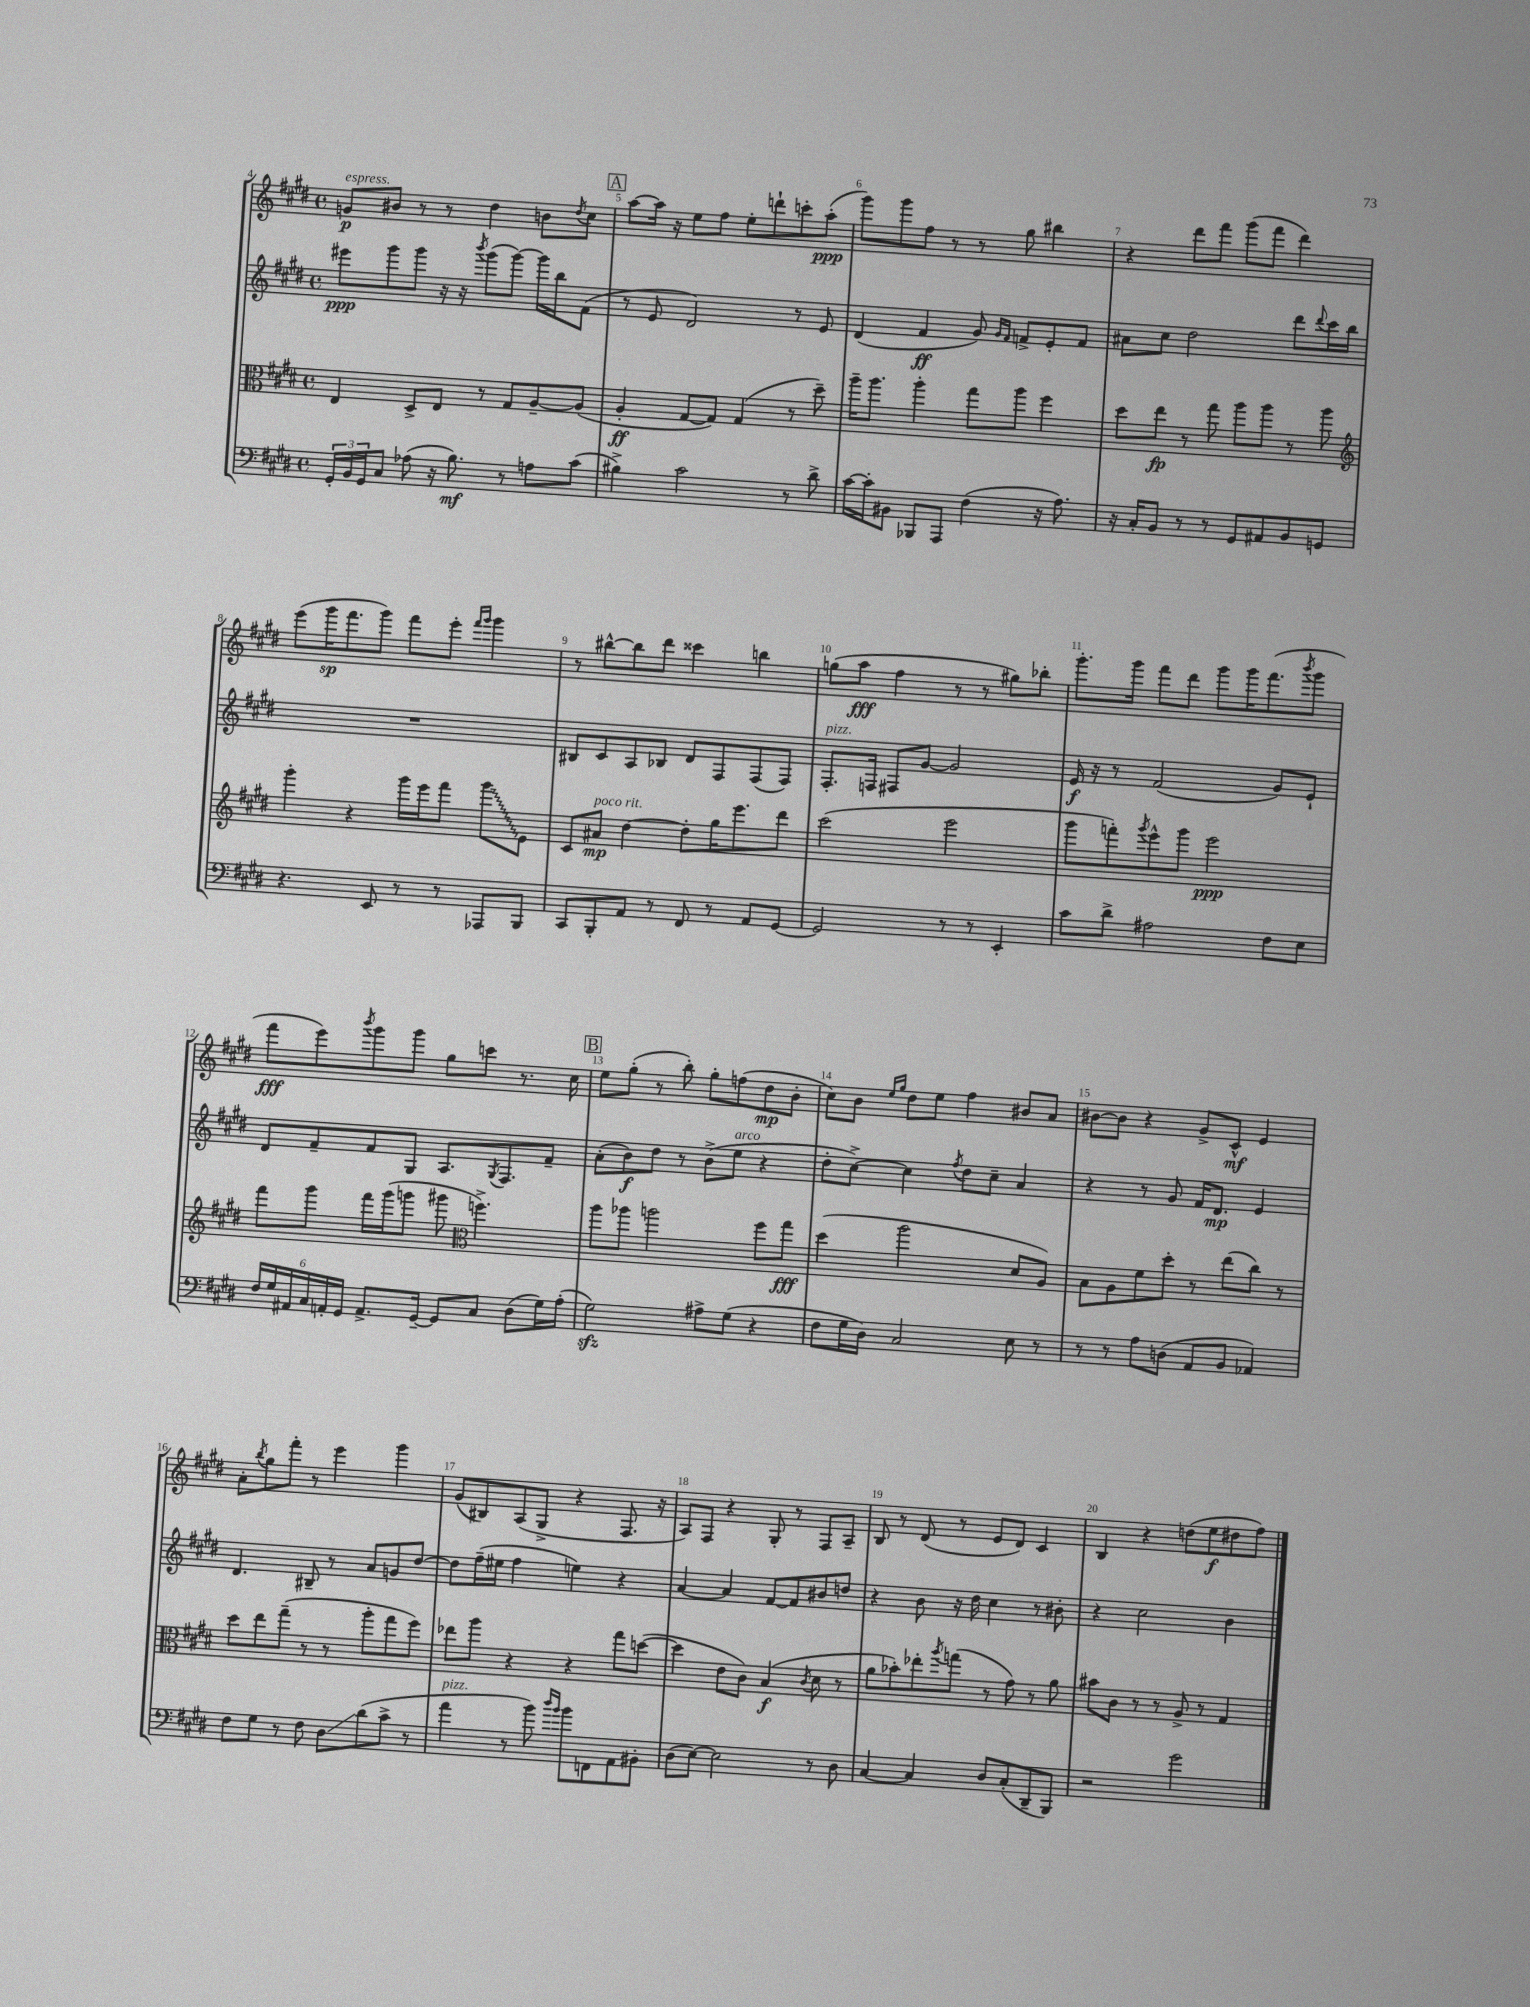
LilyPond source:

<<
\new StaffGroup <<
\new Staff = "s0" {
    \clef treble \key e \major \defaultTimeSignature \time 4/4
    g'8\p^\markup { \italic "espress." } bis'8 r8 r8 dis''4 b'8 \acciaccatura { dis''8 } cis''8 |
    \mark \markup { \box "A" } a''8~ a''16 r16 e''8 fis''8 e''8-. d'''8-! c'''8-. a''8-.\ppp( |
    gis'''8) gis'''8 fis''8 r8 r8 gis''8 bis''4 |
    r4 dis'''8 fis'''8 gis'''8( fis'''8 dis'''4) |
    e'''8( gis'''16\sp fis'''8. gis'''8) fis'''8 e'''8-. \grace { fis'''16 gis'''16 } gis'''4 |
    r8 bis''8~-^ bis''8 dis'''8 cisis'''4 b''4 |
    g''8( a''8\fff fis''4 r8 r8 gis''8) bes''8-. |
    gis'''8.-. gis'''16 fis'''8 dis'''8 gis'''8 gis'''16 fis'''8.( \acciaccatura { b'''8 } gis'''8 |
    fis'''8\fff e'''8) \acciaccatura { b'''8 } gis'''8 gis'''8 gis''8 c'''8 r8. cis''16 |
    \mark \markup { \box "B" } e''8 gis''8-.( r8 b''8-.) gis''8-. f''8( dis''8\mp b'8-. |
    cis''8) b'8 \grace { e''16 gis''16 } dis''8 e''8 fis''4 bis'8 a'8 |
    bis'8~ bis'8 r4 gis'8-> cis'8-^\mf e'4 |
    a'8-. \acciaccatura { b''8 } gis''8 fis'''8-. r8 e'''4 gis'''4 |
    gis'8( bis8) a8( gis8-> r4 fis8. r16 |
    a8) fis8 r4 gis8-. r8 fis8 a8-- |
    b8 r8 dis'8( r8 e'8 dis'8) cis'4 |
    b4 r4 d''8( e''8\f dis''8 fis''8) \bar "|." |
}
\new Staff = "s1" {
    \clef treble \key e \major \defaultTimeSignature \time 4/4
    eis'''8\ppp gis'''8 gis'''8 r16 r16 \acciaccatura { b'''8 } gis'''8( gis'''8~) gis'''16 b''16 fis'8( |
    \mark \markup { \box "A" } r8 e'8 dis'2) r8 e'8 |
    dis'4( fis'4\ff gis'8) \grace { gis'16 fis'16 } f'8-> e'8-. f'8 |
    ais'8 cis''8 dis''2 dis'''8 \appoggiatura { dis'''8 } cis'''16 b''16 |
    R1 |
    bis8 cis'8 a8 bes8 dis'8 fis8 fis8( fis8) |
    fis8.-.^\markup { \italic "pizz." } f16 fis8 gis'8~ gis'2 |
    e'16\f r16 r8 fis'2( gis'8) e'8-! |
    dis'8 fis'8-- fis'8 gis8 a8. \acciaccatura { gis8 } fis8. fis'8-- |
    \mark \markup { \box "B" } a'8-.( b'8\f) dis''8 r8 b'8->( e''8^\markup { \italic "arco" } r4 |
    dis''8-. cis''8~->) cis''4 \acciaccatura { fis''8 } dis''8 cis''8-- a'4 |
    r4 r8 gis'8 fis'16 dis'8.\mp e'4 |
    dis'4. bis8-- r8 a'8 g'8 dis''8~ |
    dis''8 fis''16--( eis''16 fis''4 e''4) r4 |
    a'4~ a'4 fis'8~ fis'8 bis'8 d''8 |
    r4 b'8 r16 dis''16 cis''4 r8 bis'8-. |
    r4 cis''2 b'4 \bar "|." |
}
\new Staff = "s2" {
    \clef alto \key e \major \defaultTimeSignature \time 4/4
    e4 dis8-> e8 r8 gis8 a8~-- a8( |
    \mark \markup { \box "A" } a4-.\ff gis8~ gis8) gis4( r8 dis''8--) |
    a''16-- a''8. a''4-. gis''8 a''8 fis''4 |
    dis''8 e''8\fp r8 gis''8 a''8 a''8 r8 a''8 |
    \clef treble gis'''4-. r4 gis'''16 e'''16 fis'''8 \once \override Glissando.style = #'zigzag gis'''8\glissando e'8 |
    cis'8 ais'8\mp^\markup { \italic "poco rit." } dis''4~ dis''8-. gis''16 e'''8. dis'''8 |
    cis'''2( e'''2 |
    gis'''8 f'''8-.) \acciaccatura { gis'''8 } e'''8-^ gis'''8 e'''2\ppp |
    fis'''8 gis'''8 fis'''16 gis'''16( g'''8 gis'''8 \clef alto f''4.->) |
    \mark \markup { \box "B" } a''8 aes''8 a''2 fis''8 gis''8\fff |
    dis''4( a''2 dis'8 a8) |
    b8 a8 fis'8 dis''8-. r8 e''8( cis''8) r8 |
    dis''8 e''8 gis''8--( r8 r8 a''8-. gis''8 fis''8) |
    ees''8 a''8 r4 r4 gis''8 d''8~( |
    d''4 e'8 cis'8) b4\f( \acciaccatura { cis'8 } dis'8 r8 |
    a'8 bes'8-.) ees''8-. \acciaccatura { a''8 } g''8( r8 gis'8) r8 a'8 |
    bis'8 cis'8 r8 r8 a8-> r8 gis4 \bar "|." |
}
\new Staff = "s3" {
    \clef bass \key e \major \defaultTimeSignature \time 4/4
    \tuplet 3/2 { gis,16-. b,16 gis,16 } cis8 aes8( r16 b8.\mf) r8 a8 cis'8( |
    \mark \markup { \box "A" } bis4->) cis'2 r8 dis'8-> |
    cis'16~ cis'16-. bis,8 bes,,8 a,,8 fis4( r16 a8.) |
    r16 cis16-. b,8 r8 r8 gis,8 ais,8 b,8 g,8 |
    r4. e,8 r8 r8 aes,,8 b,,8 |
    cis,8 b,,8-. a,8 r8 fis,8 r8 a,8 gis,8~ |
    gis,2 r8 r8 e,4-. |
    cis'8 dis'8-> ais2 fis8 e8 |
    \tuplet 6/4 { fis16 gis16 ais,16 cis16 a,16-. gis,16 } a,8.-> gis,16~-- gis,8 cis8 dis8( gis16) a16-.( |
    \mark \markup { \box "B" } gis2\sfz) ais8-> gis8( r4 |
    fis8 gis16 dis16) cis2 e8 r8 |
    r8 r8 a8 d8( a,8 b,8 aes,4) |
    fis8 gis8 r8 fis8 dis8\glissando dis'8( cis'8-> r8 |
    a'4^\markup { \italic "pizz." } r8 b'8) \grace { dis''16 b'16 } b'8 f,8 a,8 bis,8-. |
    dis8( e8~) e2 r8 dis8 |
    cis4~ cis4 dis8 cis8-.( dis,8-- b,,8) |
    r2 gis'2 \bar "|." |
}
>>
>>
\layout { \context { \Score currentBarNumber = #4 \override BarNumber.break-visibility = ##(#f #t #t) barNumberVisibility = #all-bar-numbers-visible } }
